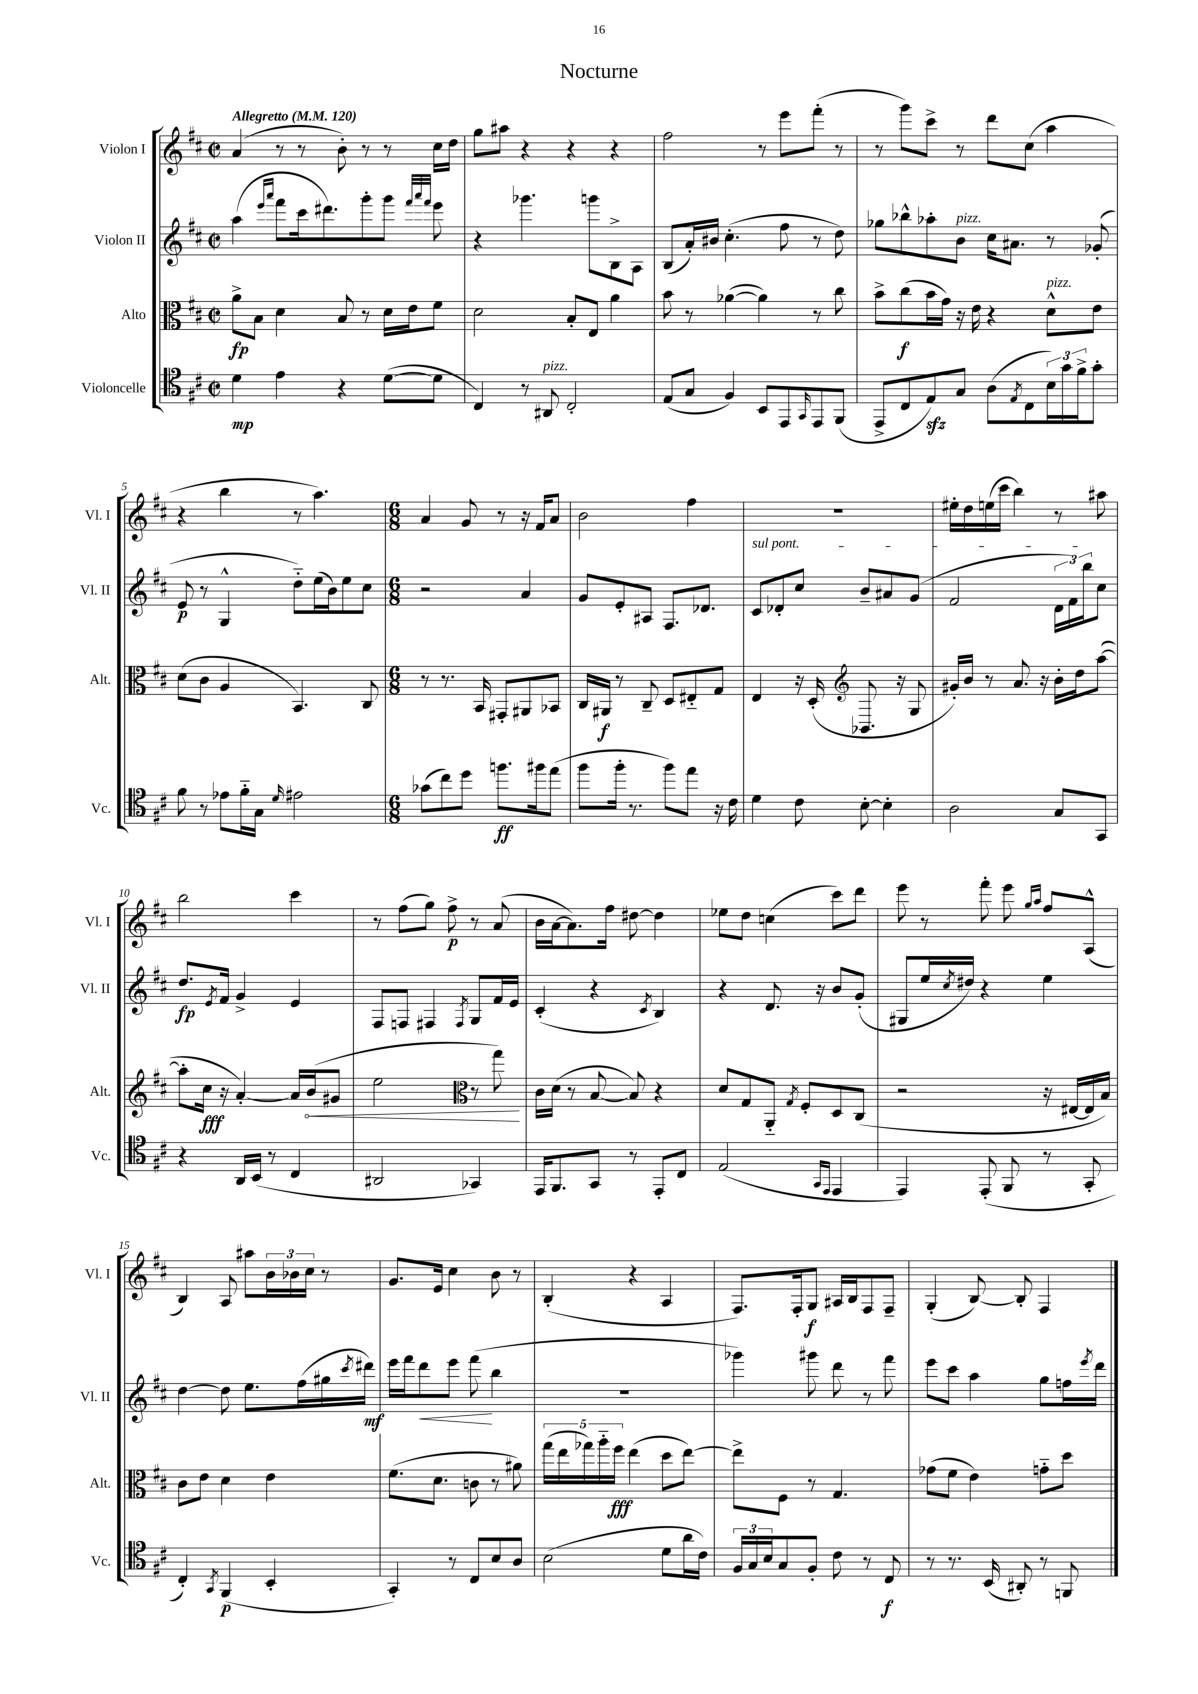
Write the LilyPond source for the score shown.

\header { title = "Nocturne" }
<<
\new StaffGroup <<
\new Staff = "s0" \with { instrumentName = "Violon I" shortInstrumentName = "Vl. I" } {
    \clef treble \key d \major \defaultTimeSignature \time 2/2 \tempo "Allegretto" 4 = 120
    a'4( r8 r8 b'8-.) r8 r8 cis''16 d''16 |
    g''8 ais''8 r4 r4 r4 |
    fis''2 r8 e'''8 fis'''8-.( r8 |
    r8 g'''8) cis'''8-> r8 d'''8 cis''8( a''4 |
    r4 b''4 r8 a''4.) |
    \numericTimeSignature \time 6/8 a'4 g'8 r8 r16 fis'16 a'8 |
    b'2 fis''4 |
    R2. |
    eis''16-. d''16 e''16( cis'''16 b''4) r8 ais''8 |
    b''2 cis'''4 |
    r8 fis''8( g''8) fis''8->\p r8 a'8( |
    b'16 a'16~ a'8.) fis''16 dis''8~ dis''4 |
    ees''8 d''8 c''4( cis'''8) d'''8 |
    e'''8 r8 fis'''8-. e'''8 \grace { g''16 a''16 } fis''8 a8-^( |
    b4) a8 ais''8 \tuplet 3/2 { b'16 bes'16 cis''16 } r8 |
    g'8. e'16 cis''4 b'8 r8 |
    b4-.( r4 a4 |
    fis8.) fis16-. g8\f ais16 b16 fis8 fis8-- |
    g4-.( b8~) b8-. fis4 \bar "|." |
}
\new Staff = "s1" \with { instrumentName = "Violon II" shortInstrumentName = "Vl. II" } {
    \clef treble \key d \major \defaultTimeSignature \time 2/2
    a''4( \grace { e'''16 a'''16 } fis'''8 cis'''16 dis'''8.) g'''8-. g'''8 \grace { fis'''32 a'''32 fis'''32 } e'''8 |
    r4 ges'''4. g'''8 b8-> a8 |
    b8( a'16-.) bis'16 cis''4.-.( fis''8 r8 d''8) |
    ges''8 bes''8-^ aes''8-. b'8^\markup { \italic "pizz." } cis''16 ais'8. r8 ges'8-.( |
    e'8\p r8 g4-^ d''8-_) e''16( b'16) e''8 cis''8 |
    \numericTimeSignature \time 6/8 r2 a'4 |
    g'8 e'8-. ais8 fis8. des'8. |
    \once \override TextSpanner.bound-details.left.text = \markup { \italic "sul pont." } cis'8\startTextSpan des'8-. cis''8 b'8-- ais'8 g'8( |
    fis'2 \tuplet 3/2 { d'16 fis'16) b''16 } cis''8\stopTextSpan |
    d''8.\fp \acciaccatura { e'8 } fis'16 g'4-> e'4 |
    fis8 f8 fis4 \acciaccatura { fis8 } g8 fis'16 e'16 |
    cis'4-.( r4 \acciaccatura { cis'8 } b4) |
    r4 d'8. r16 b'8 g'8-.( |
    gis8 e''16 \acciaccatura { cis''8 } dis''16) r4 e''4 |
    d''4~ d''8 e''8. fis''16( gis''16 \acciaccatura { cis'''8 } dis'''16\mf) |
    e'''16 fis'''16 d'''8\< e'''8 fis'''8\!( b''4 |
    R2. |
    ges'''4) gis'''8 d'''8 r8 fis'''8 |
    e'''8 cis'''8 a''4 g''8 f''16 \acciaccatura { e'''8 } d'''16 \bar "|." |
}
\new Staff = "s2" \with { instrumentName = "Alto" shortInstrumentName = "Alt." } {
    \clef alto \key d \major \defaultTimeSignature \time 2/2
    a'8->\fp b8 d'4 b8 r8 d'16 e'16 fis'8 |
    d'2 b8-. e8 a'4 |
    b'8 r8 aes'4~( aes'4) r8 cis''8 |
    b'8-> cis''8\f( b'16 g'16) r16 e'16 r4 d'8-^^\markup { \italic "pizz." } e'8 |
    d'8( cis'8 a4 b,4.) cis8 |
    \numericTimeSignature \time 6/8 r8 r8. b,16 gis,8-. ais,8 bes,8 |
    cis16 ais,16\f r8 cis8-- d8 eis8-_ g8 |
    e4 r16 d16-.( bes,8. r16 g8 |
    \clef treble gis'16-.) b'16 r8 a'8. r16 b'16-. d''16 a''8~( |
    a''8-. cis''16\fff r16 a'4~-.) a'16 \once \override Hairpin.circled-tip = ##t b'16\<( gis'8 |
    e''2 r8 g''8\!) |
    \clef alto cis'16 d'16( r8 b8~ b8) r4 |
    d'8 g8 a,8-_ \acciaccatura { g8 } fis8-. d8 cis8( |
    r2 r16 eis16~ eis16 b16) |
    cis'8 e'8 d'4 e'4 |
    fis'8.( d'8. c'8 r8 ais'8) |
    \tuplet 5/4 { g''16( e''16 ges''16) a''16-_ fis''16\fff } e''4( d''8 e''8~) |
    e''8-> fis8 r8 g4. |
    ges'8( fis'8 e'4) g'8-_ d''8 \bar "|." |
}
\new Staff = "s3" \with { instrumentName = "Violoncelle" shortInstrumentName = "Vc." } {
    \clef tenor \key d \major \defaultTimeSignature \time 2/2
    d'4\mp e'4 r4 d'8~( d'8 |
    cis4) r8 ais,8^\markup { \italic "pizz." } cis2-. |
    e8( g8 fis4) b,8 e,8 \grace { g,16 } e,8 fis,8( |
    e,8-> cis8 e8\sfz) g8 a8( \acciaccatura { e8 } cis8 \tuplet 3/2 { b16) g'16 fis'16-> } g'8-. |
    fis'8 r8 ees'8 fis'16-_ g16 \grace { d'16 } eis'2 |
    \numericTimeSignature \time 6/8 ges'8( cis''8) d''8 f''8.\ff fis''16 e''8( |
    fis''8 fis''16-. r8. fis''8) e''8 r16 cis'16 |
    d'4 cis'8 b8~-. b4-. |
    a2 g8 g,8 |
    r4 a,16 b,16( r8 cis4 |
    ais,2 ges,4) |
    e,16 fis,8. g,8 r8 e,8-. cis8 |
    e2( \grace { g,16 e,16 } e,4 |
    e,4) e,8-.( fis,8 r8 g,8-. |
    cis4-.) \acciaccatura { g,8 } fis,4\p( b,4-. |
    g,4-.) r8 cis8 b8 a8 |
    b2( d'8 a'16 cis'16) |
    \tuplet 3/2 { fis16 g16 b16 } g8 fis8-. cis'8 r8 cis8\f |
    r8 r8. b,16( ais,8-.) r8 f,8 \bar "|." |
}
>>
>>
